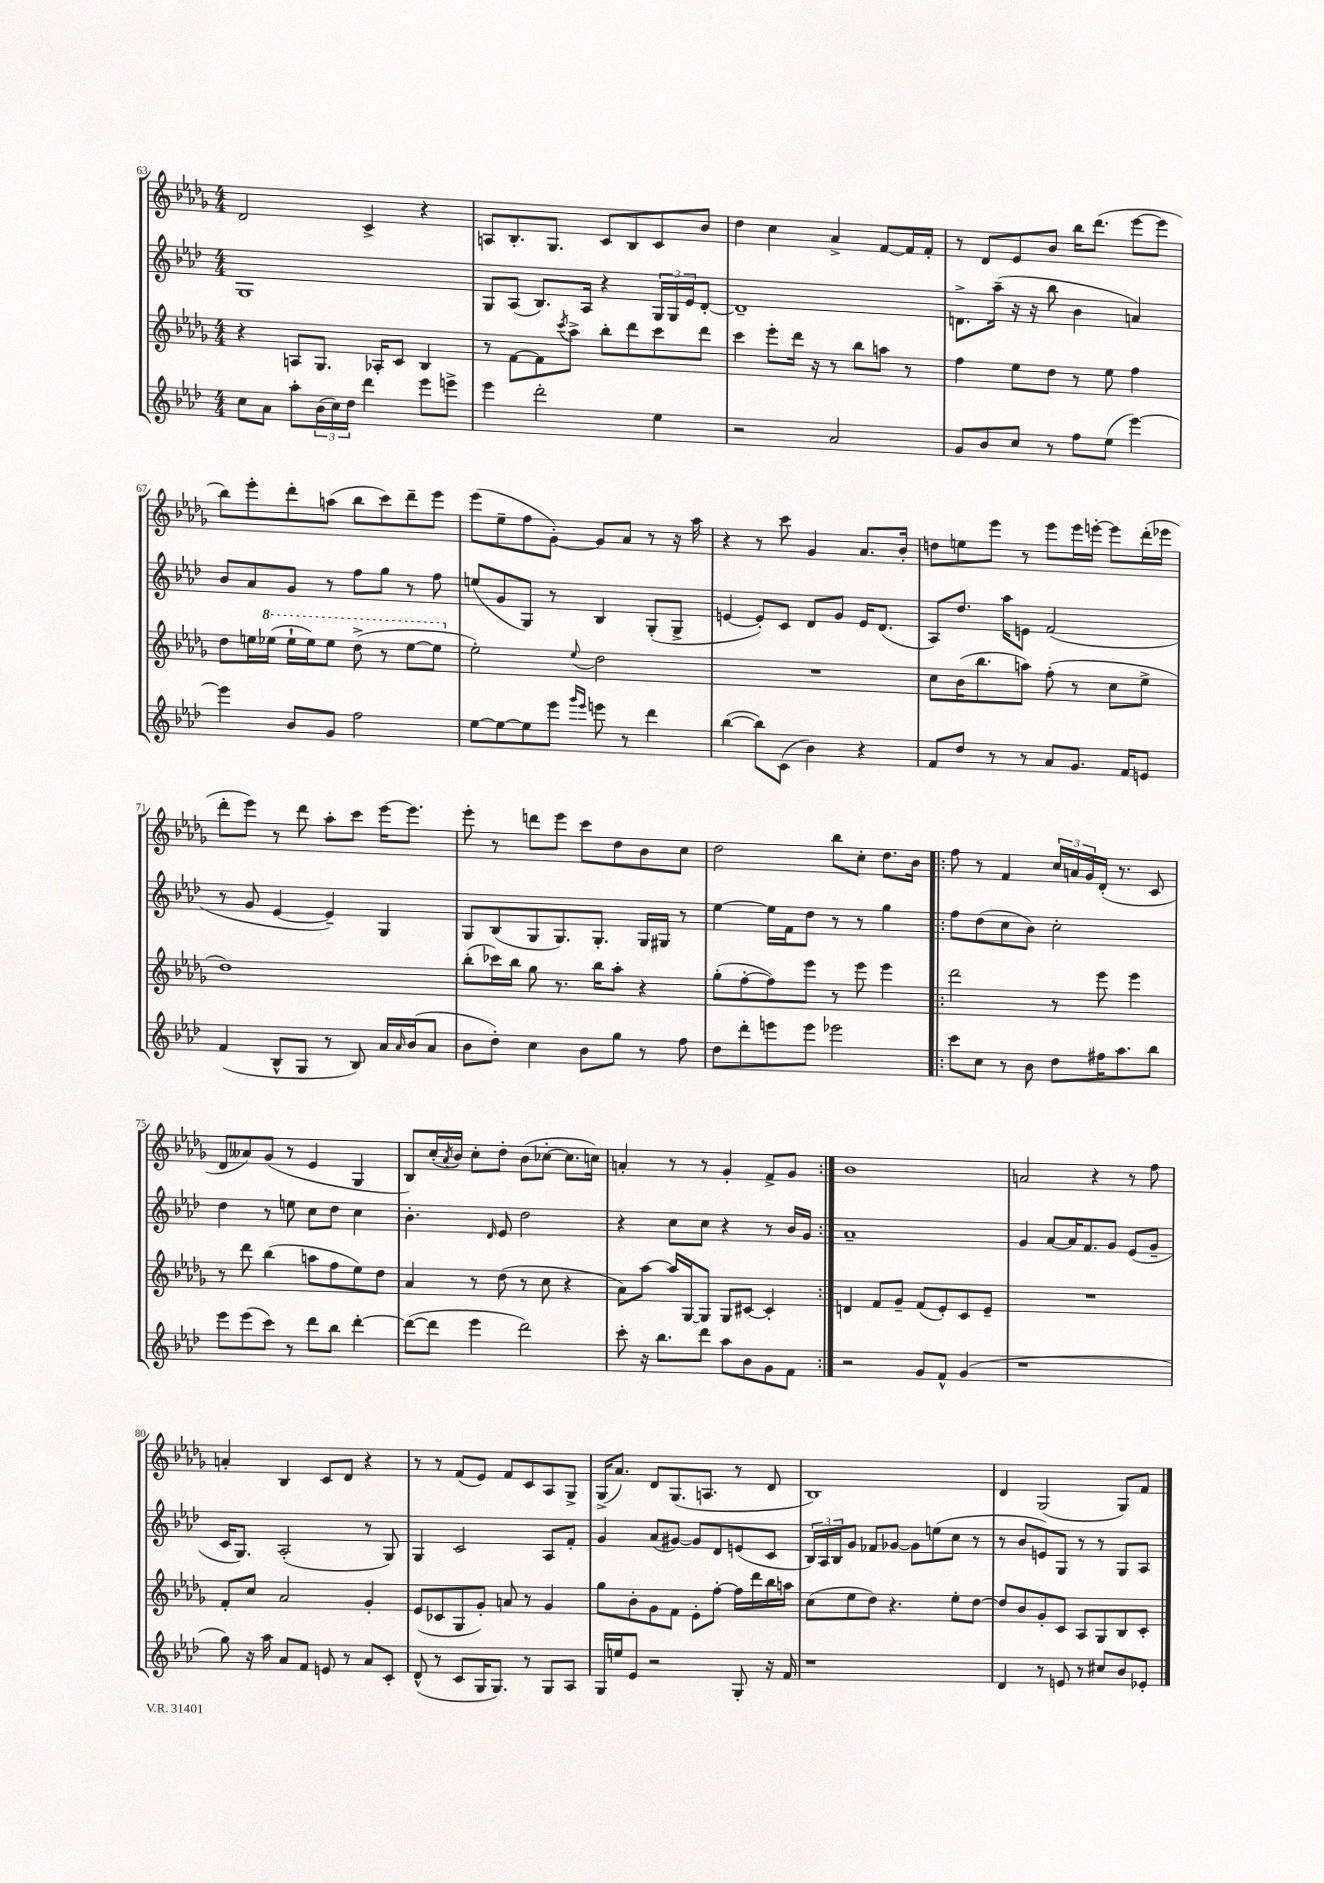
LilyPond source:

<<
\new StaffGroup <<
\new Staff = "s0" {
    \clef treble \key des \major \numericTimeSignature \time 4/4
    des'2 c'4-> r4 |
    a8 bes8.-. ges8. c'8 bes8 c'8 bes'8 |
    des''4 c''4 aes'4-> f'8~ f'16 f'16-. |
    r8 des'8 ees'8 bes'8 bes''16 des'''8.( ees'''8~ ees'''8 |
    bes''8) ees'''8-. des'''8-. a''8( bes''8 c'''8) des'''8-- ees'''8 |
    ees'''8( ees''8-- f''8 ges'8~-.) ges'8 aes'8 r8 r16 aes''16 |
    r4 r8 c'''8 ges'4 aes'8. bes'16-. |
    d''8 e''8 ees'''8 r8 ees'''8 ees'''16 e'''16~-. e'''8 des'''16-.( ees'''16 |
    des'''8-. ees'''8) r8 des'''8 aes''8-. c'''8 ees'''16~ ees'''8. |
    ees'''8-. r8 d'''8 ees'''8 c'''8 des''8 bes'8 c''8 |
    des''2 bes''8 c''8-. des''8. bes'16 |
    \repeat volta 2 { f''8 r8 f'4 \tuplet 3/2 { c''16 a'16 ges'16 } des'16-.( r8. c'8 |
    des'8 aeses'8) ges'8( r8 ees'4 ges4 |
    bes8) c''16-.( \acciaccatura { aes'8 } bes'16) c''8-. des''8-. bes'8( ces''8~-. ces''8. c''16) |
    a'4-. r8 r8 ges'4-. f'8-> ges'8 | }
    bes'1 |
    a'2 r4 r8 f''8 |
    a'4-. bes4 c'8 des'8 r4 |
    r8 r8 f'8( ees'8) f'8 c'8 aes8 ges8-> |
    ges16->( aes'8.) des'8 ges8.( a8. r8 des'8 |
    bes1) |
    des'4 ges2( ges8) f'8 \bar "|." |
}
\new Staff = "s1" {
    \clef treble \key aes \major \numericTimeSignature \time 4/4
    g1 |
    g8 aes8( bes8.) aes16 r4 \tuplet 3/2 { g16 g16 ees'16 } des'8~-. |
    des'1-- |
    d'8.-> aes''16--( r16 r16 bes''8 bes'4 a'4) |
    bes'8 aes'8 g'8 r8 f''8 g''8 r8 f''8 |
    e''8( g'8 g8) r8 bes4 g8-.( g8-> |
    e'4~ e'8-.) c'8 des'8 g'8 e'16 des'8.( |
    aes8) des''8. aes''16 e'8 f'2( |
    r8 g'8 ees'4~ ees'4--) g4 |
    g8 bes8( g8 g8.) g8.-. g16 gis16 r8 |
    ees''4~ ees''16 f'16 des''8 r8 r8 g''4 |
    \repeat volta 2 { f''8 des''8( c''8 bes'8) c''2-. |
    des''4 r8 e''8 c''8 des''8 c''4 |
    bes'4.-. \grace { des'16 } ees'8 des''2 |
    r4 c''8 c''8 r4 r8 bes'16 g'16 | }
    aes'1-- |
    g'4 aes'8~ aes'16 f'8. g'8 ees'8( g'8-- |
    c'16 g8.) aes2-.( r8 g8) |
    g4 c'2 aes8 f'8-. |
    g'4 aes'8( gis'8~) gis'8 des'8 e'8( c'8 |
    \tuplet 3/2 { bes16) aes16 bes16 } g'8 fes'8 ges'8~ ges'8 e''8( c''8 r8 |
    r8 bes'8 e'8) g8 r8 r8 g8 aes8 \bar "|." |
}
\new Staff = "s2" {
    \clef treble \key des \major \numericTimeSignature \time 4/4
    r4 a8 ges8. aes16-. c'8 bes4 |
    r8 f'8~ f'8 \acciaccatura { c'''8 } aes''8-> bes''8-. des'''8 c'''8 des'''8 |
    c'''4 ees'''8-. des'''16 r16 r8 bes''8 a''8 r8 |
    f''4 ees''8 des''8 r8 ees''8 f''4 |
    des''8 e''16 \ottava #1 ees'''!16( ees'''16-! ees'''16) ees'''8 des'''8->( r8 ees'''8~ ees'''8 \ottava #0 |
    ees''2-.) \appoggiatura { ees''8 } des''2 |
    R1 |
    c''8 bes'16( bes''8. a''8) f''8-.( r8 c''8 ees''8-> |
    des''1) |
    bes''8-.( ces'''16) bes''16 ges''8 r8. bes''16 aes''8-. r4 |
    ges''8-.( f''8~-. f''8) ees'''8 r8 ees'''8 ees'''4 |
    \repeat volta 2 { des'''2 r8 ees'''8 ees'''4 |
    r8 des'''8 bes''4( a''8 f''8 ees''8) des''8 |
    aes'4 r8 des''8( r8 c''8 r4 |
    aes'8) aes''8~ aes''16 ges16~ ges8 ges8 cis'8~ cis'4-. | }
    d'4 f'8 ges'8-- f'8( ees'8-.) c'8 ees'8-- |
    R1 |
    f'8-. c''8 aes'2 ges'4-. |
    ees'8( ces'8 ges8 ges'8-.) a'8 r8 ges'4 |
    ges''8 bes'8-. ges'8 f'8 ees'8-. f''8~-. f''16 des'''16 bes''16 a''16 |
    c''8( ees''8 des''8) r4. ees''8-. des''8~ |
    des''8 bes'8 ges'8-. c'8 aes8 ges8 bes8 c'8-. \bar "|." |
}
\new Staff = "s3" {
    \clef treble \key aes \major \numericTimeSignature \time 4/4
    c''8 aes'8 aes''8-. \tuplet 3/2 { bes'16( c''16) des''16 } des'''4 ees'''8 e'''8-> |
    ees'''4 des'''2-. ees''4 |
    r2 aes'2 |
    g'8 bes'8 c''8 r8 f''8 ees''8( ees'''4~) |
    ees'''4 bes'8 g'8 f''2 |
    ees''8~ ees''8~ ees''8 ees'''8 \grace { g'''16 ees'''16 } e'''8 r8 des'''4 |
    bes''4~( bes''8) c'8( bes'4) r4 |
    f'8 des''8 r8 r8 aes'8 g'8. f'16 e'8 |
    f'4( bes8-^ g8 r8 bes8) aes'16 \grace { aes'16 } bes'16( aes'8 |
    bes'8 des''8-.) c''4 bes'8 g''8 r8 f''8 |
    des''8 des'''8-. e'''8 e'''8 ees'''2 |
    \repeat volta 2 { c'''8 c''8 r8 bes'8 des''8 fis''16 aes''8. bes''8 |
    ees'''8 ees'''8( c'''8) r8 des'''8 bes''8 des'''4~-. |
    des'''8~( des'''8 ees'''4 des'''2) |
    c'''8-. r16 bes''8. des'''8 aes''8 bes'8 g'8 f'8 | }
    r2 g'8 f'8-^ g'4( |
    r1 |
    g''8) r16 aes''16 aes'8 f'8 e'8 r8 aes'8 c'8-. |
    des'8-^( r8 c'8 g16 g8.) r8 g8 aes8 |
    g16 e''16 ees'8 r2 g8-. r16 f'16 |
    r1 |
    des'4 r8 e'8 r8 cis''8 bes'8 ees'8-. \bar "|." |
}
>>
>>
\layout { \context { \Score currentBarNumber = #63 } }
